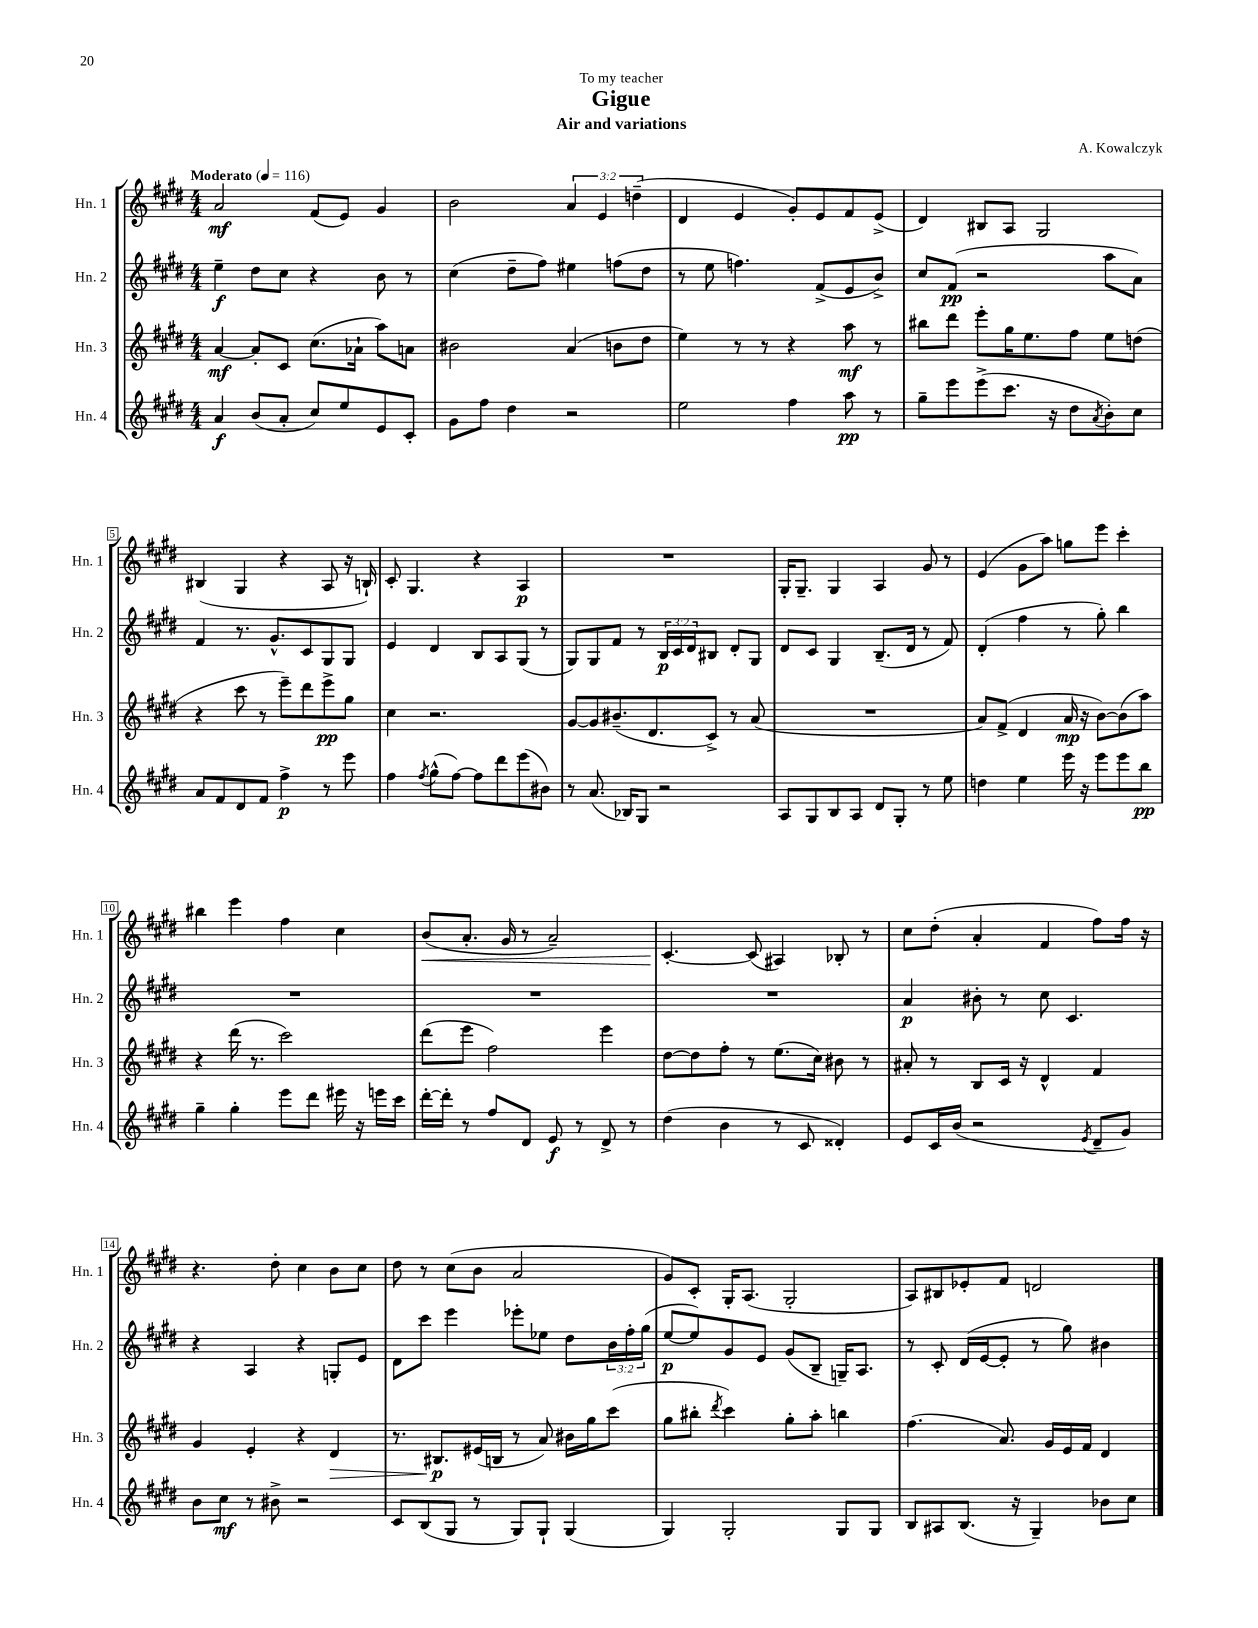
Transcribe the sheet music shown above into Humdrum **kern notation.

**kern	**kern	**kern	**kern
*staff4	*staff3	*staff2	*staff1
*clefG2	*clefG2	*clefG2	*clefG2
*k[f#c#g#d#]	*k[f#c#g#d#]	*k[f#c#g#d#]	*k[f#c#g#d#]
*M4/4	*M4/4	*M4/4	*M4/4
*MM116	*MM116	*MM116	*MM116
4a	[4a	4ee~	2a
(8b	8a']	8dd#	.
8a'	8c#	8cc#	.
8cc#)	(8.cc#	4r	(8f#
8ee	.	.	8e)
.	16a-`	.	.
8e	8aa)	8b	4g#
8c#'	8a	8r	.
=	=	=	=
8g#	2b#	(4cc#	2b
8ff#	.	.	.
4dd#	.	8dd#~	.
.	.	8ff#)	.
2r	(4a	4ee#	6a
.	.	.	6e
.	8b	(8ff	.
.	.	.	(6dd~
.	8dd#	8dd#	.
=	=	=	=
2ee	4ee)	8r	4d#
.	.	8ee	.
.	8r	4.ff)	4e
.	8r	.	.
4ff#	4r	.	8g#')
.	.	(8f#^	8e
8aa	8aa	8e	8f#
8r	8r	8b^)	(8e^
=	=	=	=
8gg#~	8bb#	8cc#	4d#)
8eee	8ddd#	(8f#	.
(8eee^	8eee'	2r	8B#
8.ccc#	16gg#	.	8A
.	8.ee	.	.
.	.	.	2G#
16r	.	.	.
8dd#	8ff#	.	.
8qa	.	.	.
8b')	8ee	8aa	.
8cc#	(8dd	8a)	.
=	=	=	=
8a	4r	4f#	(4B#
8f#	.	.	.
8d#	8ccc#	8.r	4G#
8f#	8r	.	.
.	.	8.g#^^	.
4ff#^	8eee~)	.	4r
.	8ddd#	8c#	.
8r	8eee^	8G#	8A
8eee	8gg#	8G#	16r
.	.	.	16B`)
=	=	=	=
4ff#	4cc#	4e	8c#'
.	.	.	4.G#
8qff#	.	.	.
(8gg#^^	2.r	4d#	.
[8ff#)	.	.	.
8ff#]	.	8B	4r
8ddd#	.	8A	.
(8eee	.	(8G#	4A
8b#)	.	8r	.
=	=	=	=
8r	[8g#	8G#)	1r
(8.a	8g#]	8G#	.
.	(8.b#~	8f#	.
16B-)	.	.	.
8G#	.	8r	.
.	8.d#	.	.
2r	.	24B	.
.	.	24c#	.
.	.	24d#	.
.	8c#^)	8B#	.
.	8r	8d#'	.
.	(8a	8G#	.
=	=	=	=
8A	1r	8d#	16G#'
.	.	.	8.G#~
8G#	.	8c#	.
8B	.	4G#	4G#
8A	.	.	.
8d#	.	(8.B~	4A
8G#'	.	.	.
.	.	16d#	.
8r	.	8r	8g#
8ee	.	8f#)	8r
=	=	=	=
4dd	8a)	(4d#'	(4e
.	(8f#^	.	.
4ee	4d#	4ff#	8g#
.	.	.	8aa)
16eee	16a	8r	8gg
16r	16r	.	.
8eee	[8b)	8gg#')	8eee
8eee	(8b]	4bb	4ccc#'
8bb	8aa)	.	.
=	=	=	=
4gg#~	4r	1r	4bb#
4gg#'	(16ddd#	.	4eee
.	8.r	.	.
8eee	2ccc#)	.	4ff#
8ddd#	.	.	.
16eee#	.	.	4cc#
16r	.	.	.
16eee	.	.	.
16ccc#	.	.	.
=	=	=	=
[16ddd#'	(8ddd#	1r	(8b
16ddd#']	.	.	.
8r	8eee	.	8.a'
8ff#	2ff#)	.	.
.	.	.	16g#
8d#	.	.	8r
8e	.	.	2a~)
8r	.	.	.
8d#^	4eee	.	.
8r	.	.	.
=	=	=	=
(4dd#	[8dd#	1r	[4.c#'
.	8dd#]	.	.
4b	8ff#'	.	.
.	8r	.	(8c#]
8r	(8.ee	.	4A#)
8c#	.	.	.
.	16cc#)	.	.
4d##')	8b#	.	8B-'
.	8r	.	8r
=	=	=	=
8e	8a#'	4a	8cc#
16c#	8r	.	(8dd#'
(16b	.	.	.
2r	8B	8b#'	4a'
.	16c#	8r	.
.	16r	.	.
.	4d#^^	8cc#	4f#
.	.	4.c#	.
8qe	.	.	.
8d#~	4f#	.	8ff#)
8g#)	.	.	16ff#
.	.	.	16r
=	=	=	=
8b	4g#	4r	4.r
8cc#	.	.	.
8r	4e'	4A	.
8b#^	.	.	8dd#'
2r	4r	4r	4cc#
.	4d#	8G'	8b
.	.	8e	8cc#
=	=	=	=
8c#	8.r	8d#	8dd#
(8B	.	8ccc#	8r
.	8.B#	.	.
8G#	.	4eee	(8cc#
8r	(16e#	.	8b
.	16B	.	.
8G#)	8r	8eee-'	2a
8G#`	8a)	8ee-	.
(4G#	16b#	8dd#	.
.	16gg#	.	.
.	(8ccc#	24b	.
.	.	24ff#'	.
.	.	(24gg#	.
=	=	=	=
4G#)	8gg#	[8ee	8g#)
.	8bb#'	8ee])	8c#'
.	8qddd#	.	.
2G#'	4ccc#)	8g#	16G#'
.	.	.	(8.A
.	.	8e	.
.	8gg#'	(8g#	2G#'
.	8aa'	8B~	.
8G#	4bb	16G~)	.
.	.	8.A	.
8G#	.	.	.
=	=	=	=
8B	(4.ff#	8r	8A)
8A#	.	8c#'	8B#
(8.B	.	(16d#	8e-'
.	.	[16e	.
.	8.a)	8e']	8f#
16r	.	.	.
4G#~)	.	8r	2d
.	16g#	.	.
.	16e	8gg#)	.
.	16f#	.	.
8b-	4d#	4b#	.
8cc#	.	.	.
==	==	==	==
*-	*-	*-	*-
